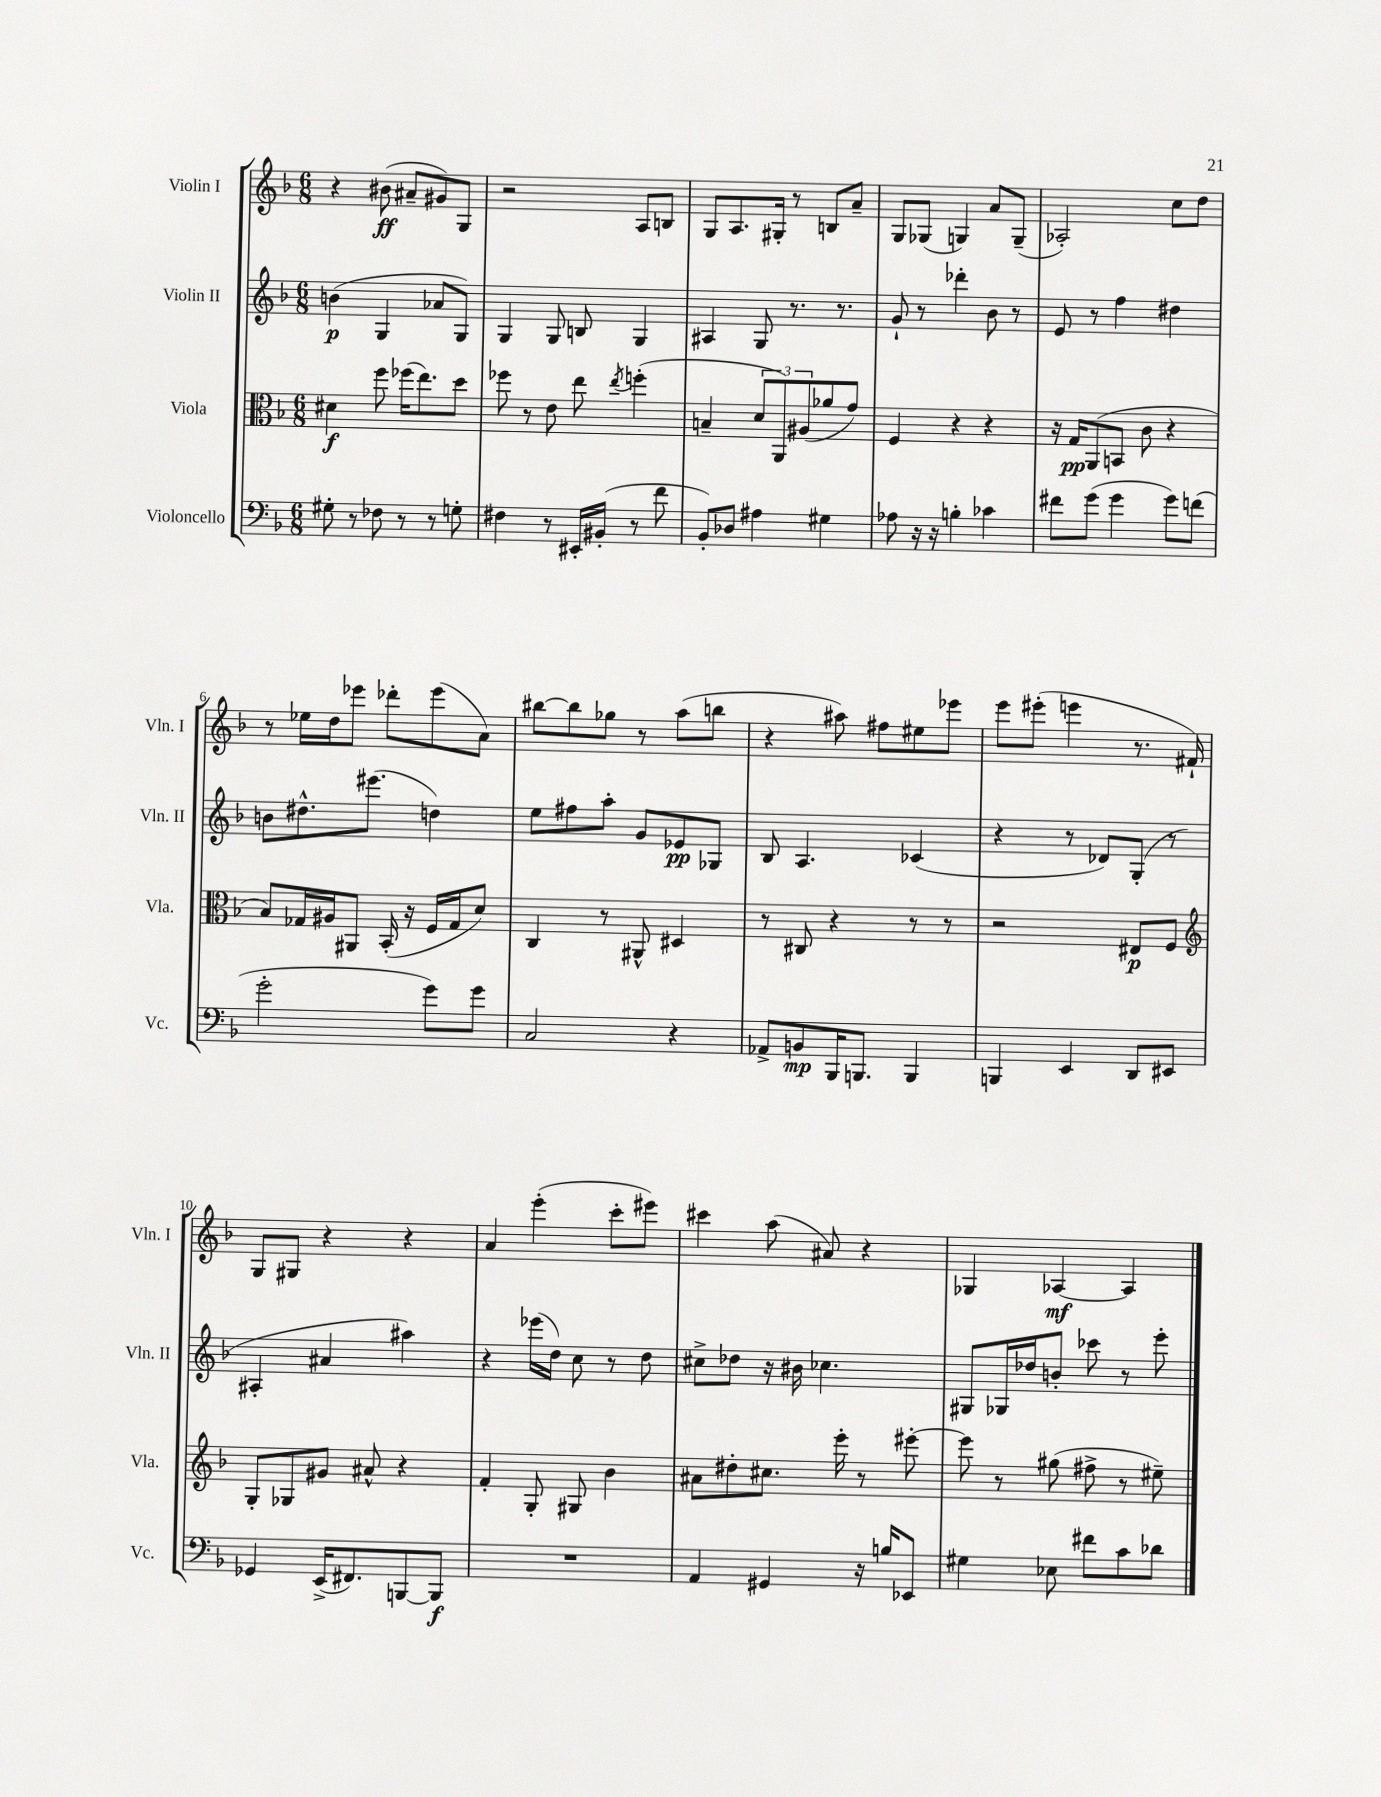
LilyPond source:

<<
\new StaffGroup <<
\new Staff = "s0" \with { instrumentName = "Violin I" shortInstrumentName = "Vln. I" } {
    \clef treble \key f \major \numericTimeSignature \time 6/8
    r4 bis'8\ff( ais'8-- gis'8) g8 |
    r2 a8 b8 |
    g8 a8. gis16-. r8 b8 a'8-- |
    g8 ges8( g4) a'8 g8--( |
    aes2-.) c''8 d''8 |
    r8 ees''16 d''16 ees'''8 des'''8-. ees'''8( a'8) |
    bis''8~ bis''8 ges''8 r8 a''8( b''8 |
    r4 ais''8) fis''8 eis''8 ees'''8 |
    e'''8 eis'''8-.( e'''4 r8. fis'16-!) |
    g8 gis8 r4 r4 |
    a'4 e'''4-.( c'''8-. eis'''8) |
    cis'''4 a''8( ais'8) r4 |
    ges4 aes4~\mf aes4 \bar "|." |
}
\new Staff = "s1" \with { instrumentName = "Violin II" shortInstrumentName = "Vln. II" } {
    \clef treble \key f \major \numericTimeSignature \time 6/8
    b'4\p( g4 aes'8 g8) |
    g4 g8 b8 g4 |
    ais4 g8 r8. r8. |
    g'8-! r8 des'''4-. bes'8 r8 |
    e'8 r8 f''4 dis''4 |
    b'8 dis''8.-^ eis'''8.( d''4) |
    e''8 fis''8 a''8-. g'8 ees'8\pp ges8 |
    bes8 a4. ces'4( |
    r4 r8 des'8) g8-.( r8 |
    ais4-. ais'4 ais''4) |
    r4 ees'''16( d''16) c''8 r8 d''8 |
    cis''8-> des''8 r16 bis'16 ces''4. |
    gis8 ges16 des''16 b'8-. ces'''8 r8 e'''8-. \bar "|." |
}
\new Staff = "s2" \with { instrumentName = "Viola" shortInstrumentName = "Vla." } {
    \clef alto \key f \major \numericTimeSignature \time 6/8
    dis'4\f f''8 fes''16( e''8.) d''8 |
    fes''8 r8 e'8 e''8 \acciaccatura { e''8 } f''4-.( |
    b4-- \tuplet 3/2 { d'8 a,8) ais8( } aes'8 g'8) |
    f4 r4 r4 |
    r16 g16\pp a,8( b,8 c'8 r4 |
    bes8) ges16 ais16 ais,8 bes,16-.( r16 f16 ges16 d'8) |
    c4 r8 ais,8-^ dis4 |
    r8 cis8 r4 r8 r8 |
    r2 eis8\p f8 |
    \clef treble g8-. ges8 gis'8 ais'8-^ r4 |
    f'4-. g8-. gis8 bes'4 |
    ais'8 dis''8-. cis''8. e'''16-. r8 eis'''8~-. |
    eis'''8 r8 gis''8( fis''8-> r8 eis''8--) \bar "|." |
}
\new Staff = "s3" \with { instrumentName = "Violoncello" shortInstrumentName = "Vc." } {
    \clef bass \key f \major \numericTimeSignature \time 6/8
    gis8-. r8 fes8 r8 r8 g8-. |
    fis4 r8 eis,16-. bis,16-.( r8 f'8 |
    bes,8-.) des8 ais4 gis4 |
    aes8 r16 r16 b4-. ces'4 |
    fis'8 g'8( g'4 g'8) f'8( |
    g'2-. g'8) g'8 |
    c2 r4 |
    aes,8-> b,8\mp bes,,16 b,,8. b,,4 |
    b,,4 e,4 d,8 eis,8 |
    ges,4 e,16->( fis,8.) b,,8~ b,,8\f |
    R2. |
    a,4 gis,4 r16 b16 ees,8 |
    gis4 ees8 fis'8 c'8 des'8 \bar "|." |
}
>>
>>
